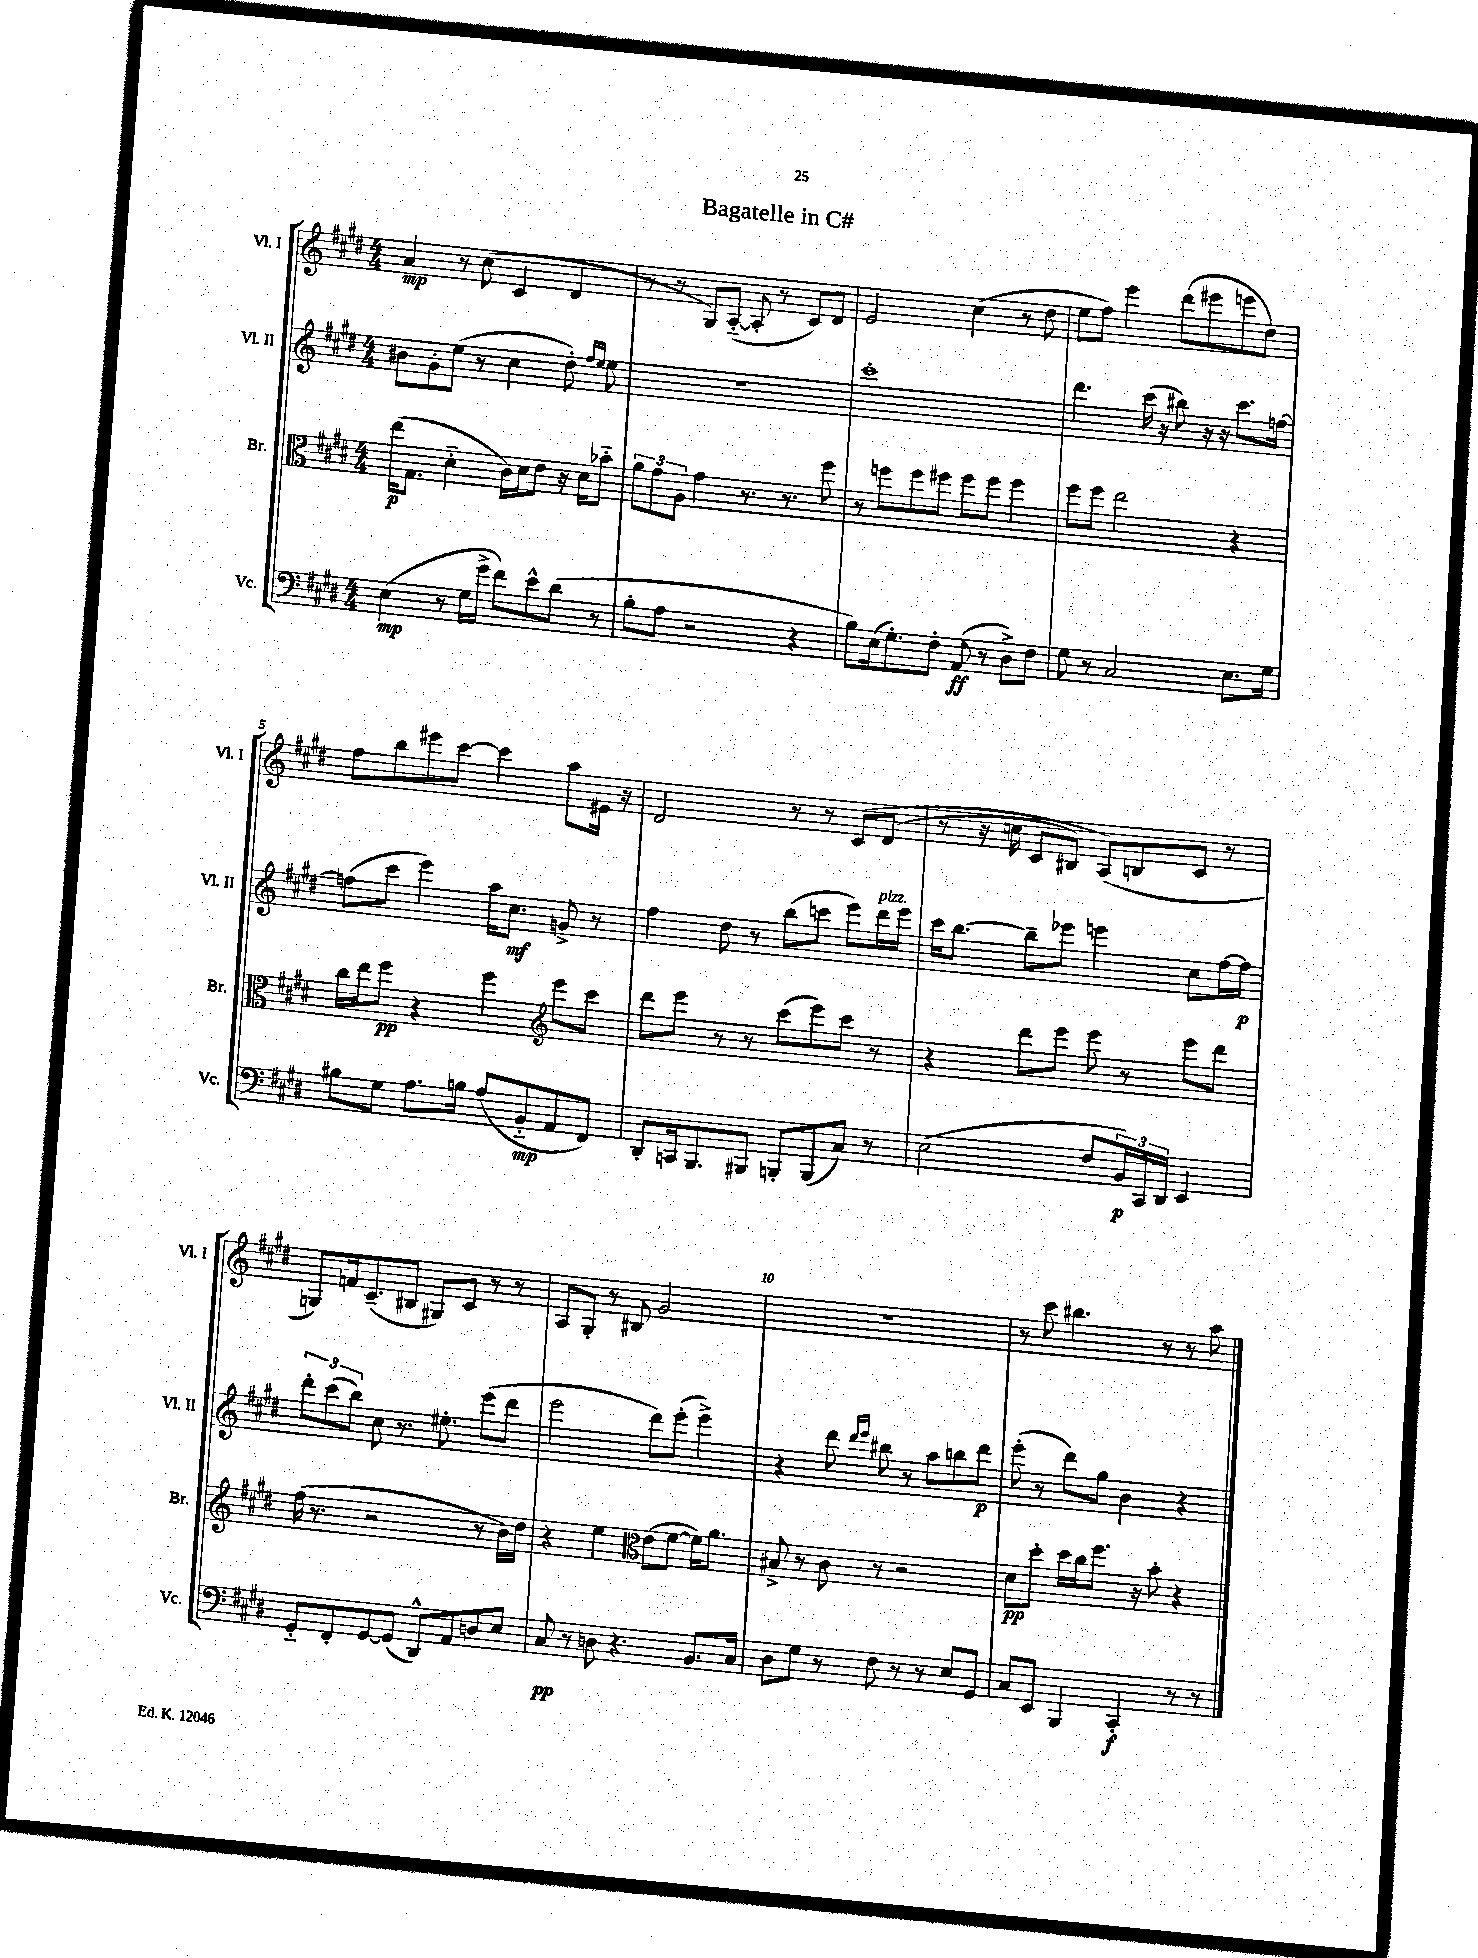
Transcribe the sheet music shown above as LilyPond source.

\header { title = "Bagatelle in C#" }
<<
\new StaffGroup <<
\new Staff = "s0" \with { instrumentName = "Vl. I" shortInstrumentName = "Vl. I" } {
    \clef treble \key e \major \numericTimeSignature \time 4/4
    a'4\mp r8 cis''8( cis'4 dis'4 |
    r8 r8 gis8) a8~-_( a8-. r8 cis'8) dis'8 |
    e'2 cis''4( r8 dis''8 |
    e''8 fis''8) e'''4 dis'''8( eis'''8 e'''8 dis''8) |
    fis''8 b''8 eis'''8 cis'''8~ cis'''4 a''8 eis'16 r16 |
    dis'2 r8 r8 cis'8\( dis'8( |
    r8 r16 c''16 cis'8 bis8) a8(\) b8 cis'8 r8 |
    g8) f'16 cis'8.--( bis8 gis8) cis'8 r8 r8 |
    a8 gis8-. r8 bis8 gis'2 |
    R1 |
    r8 cis'''8 bis''4. r8 r8 a''8 \bar "|." |
}
\new Staff = "s1" \with { instrumentName = "Vl. II" shortInstrumentName = "Vl. II" } {
    \clef treble \key e \major \numericTimeSignature \time 4/4
    bis'8 gis'8-. e''8( r8 cis''4 dis''8-.) \grace { fis''16 e''16 } e''8 |
    R1 |
    cis'''1-. |
    dis'''4. cis'''16( r16 bis''8) r16 r16 cis'''8. f''16~ |
    f''8( cis'''8 e'''4) a''16 cis''8.\mf g'8-> r8 |
    fis''4 dis''8 r8 b''8( c'''8 e'''8) dis'''16^\markup { \italic "pizz." } e'''16 |
    cis'''16 b''8.~ b''8-- ees'''8 e'''4 cis''8 fis''16~ fis''16\p |
    \tuplet 3/2 { dis'''8-. cis'''8( b''8) } cis''8 r8. eis''8.-. e'''8( dis'''8 |
    e'''2 dis'''8) e'''8-.( e'''4->) |
    r4 dis'''8 \grace { dis'''16 e'''16 } bis''8 r8 a''8 b''8 dis'''8\p |
    e'''8-.( r8 dis'''8) gis''8 b'4 r4 \bar "|." |
}
\new Staff = "s2" \with { instrumentName = "Br." shortInstrumentName = "Br." } {
    \clef alto \key e \major \numericTimeSignature \time 4/4
    e''16\p( gis8. dis'4-_ cis'16) dis'16 e'8 r16 dis'16 bes'8-_ |
    \tuplet 3/2 { a'8 gis'8 a8 } gis'4 r8. r8. fis''8 |
    r8 f''8 f''8 fis''8 fis''8 fis''8 fis''4 |
    fis''8 fis''8 e''2 r4 |
    cis''16 e''16 fis''8\pp r4 fis''4 \clef treble e'''8 cis'''8 |
    dis'''8 e'''8 r8 r8 cis'''8( e'''8) cis'''8 r8 |
    r4 dis'''8 e'''8 e'''8 r8 e'''8 dis'''8 |
    fis''16( r8. r2 r8 b'16) dis''16 |
    r4 e''4 \clef alto e'8( fis'8~ fis'16) a'8. |
    bis8-> r8 cis'8 r8 r2 |
    dis'8\pp dis''8-. dis''16 cis''16 fis''8. r16 b'8-. r4 \bar "|." |
}
\new Staff = "s3" \with { instrumentName = "Vc." shortInstrumentName = "Vc." } {
    \clef bass \key e \major \numericTimeSignature \time 4/4
    e4\mp( r8 gis16 gis'16-> fis'8) e'8-^ dis'8( r8 |
    b8-. a8 r2 r4 |
    b8) e16( gis8.-.) fis8-. a,8\ff( r8 dis8->) fis8 |
    gis8 r8 cis2 e8. gis16 |
    bis8 gis8 a8. b16 a8( b,8-_\mp a,8 fis,8) |
    dis,8-. c,16 b,,8. bis,,8 b,,8-. b,,8( cis8) r8 |
    e2( fis8 \tuplet 3/2 { b,16\p) cis,16 dis,16 } e,4 |
    gis,8-_ fis,8-. gis,8~ gis,8( dis,8-^) a,8 d8 e8 |
    cis8\pp r8 d8 r4. b,8. cis16 |
    dis8 gis8 r8 fis8 r8 r8 e8 gis,8 |
    cis8 e,8 b,,4 cis,4-.\f r8 r8 \bar "|." |
}
>>
>>
\layout { \context { \Score \override BarNumber.break-visibility = ##(#f #t #t) barNumberVisibility = #(every-nth-bar-number-visible 5) } }
